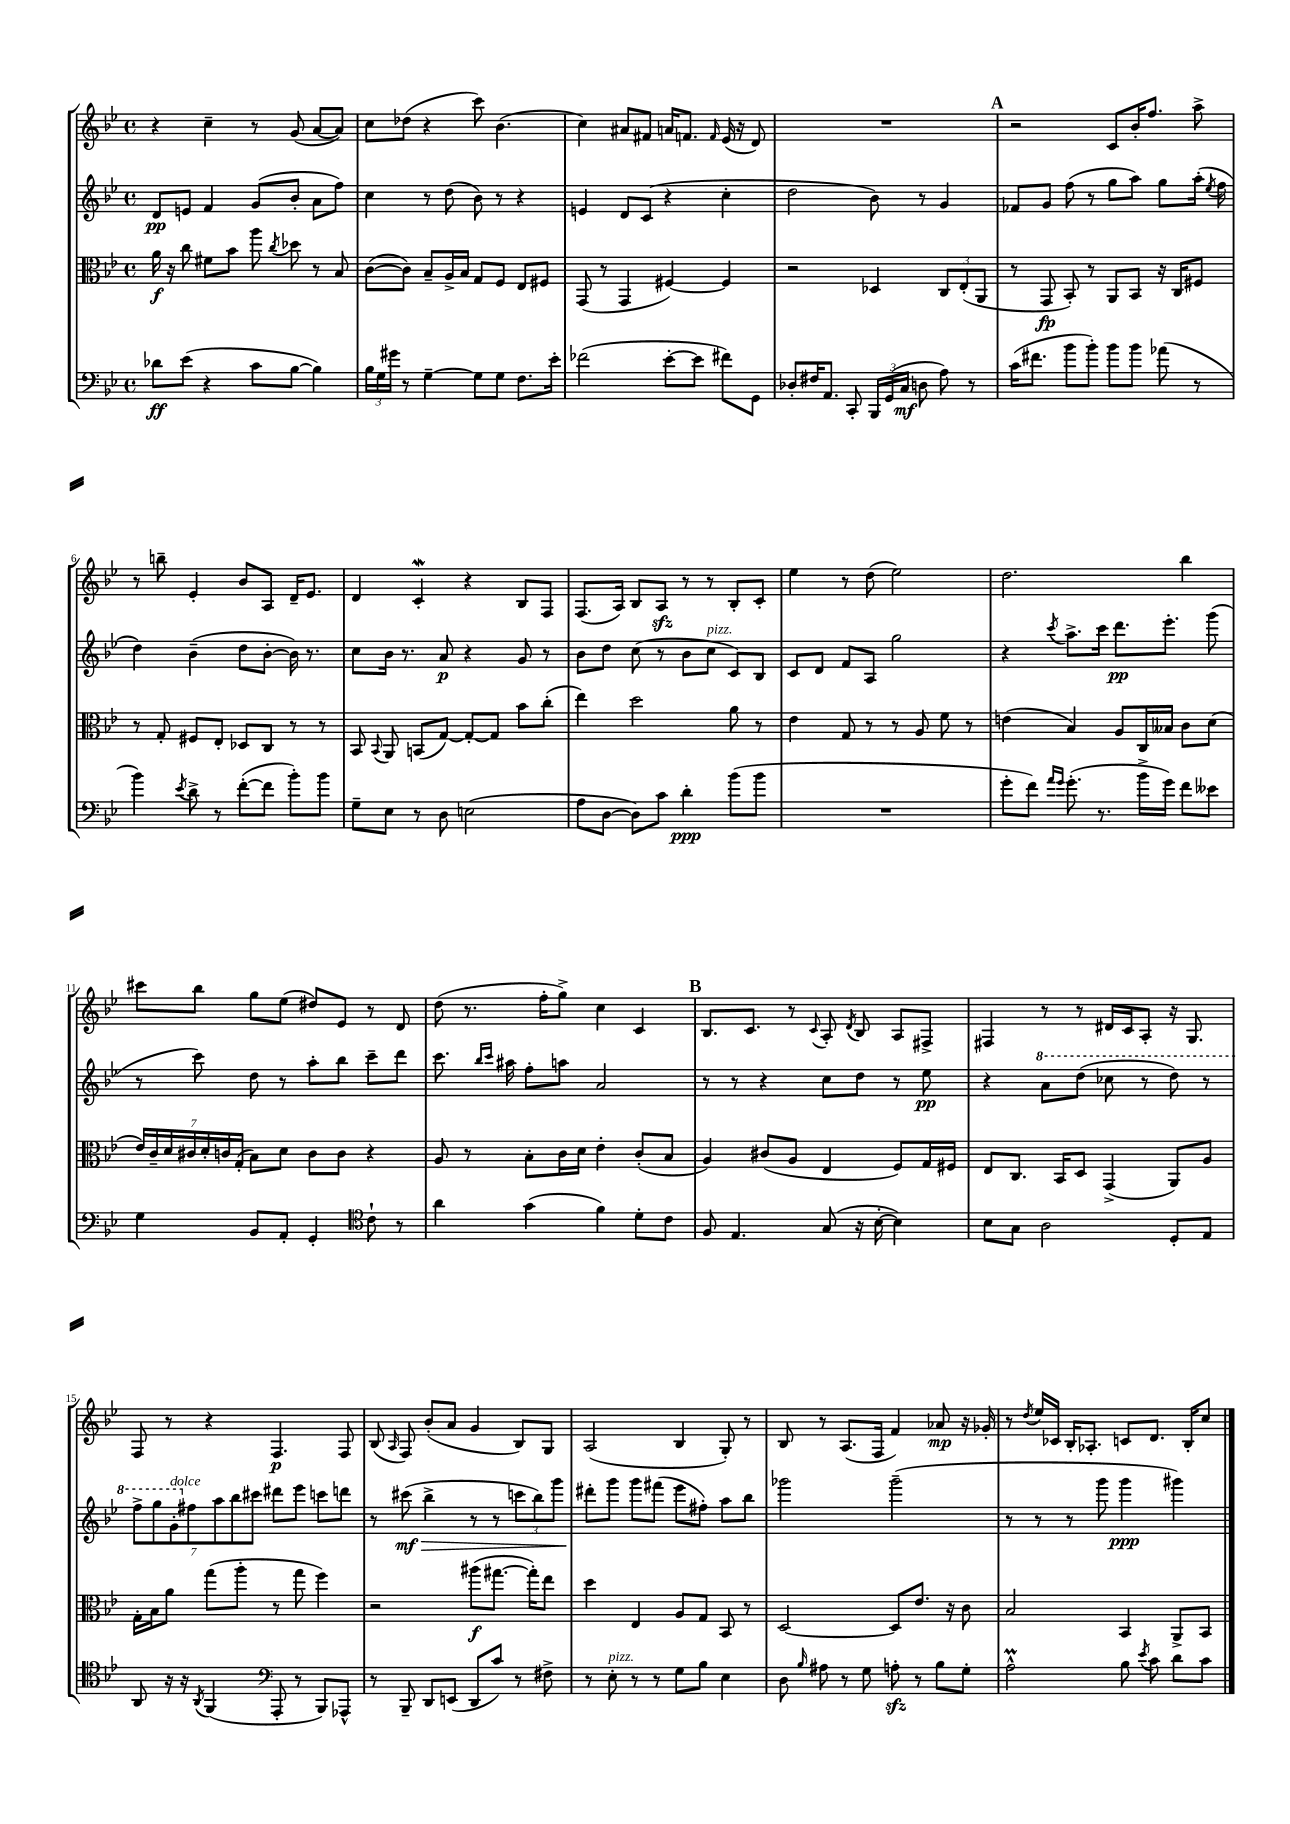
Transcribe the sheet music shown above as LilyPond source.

<<
\new StaffGroup <<
\new Staff = "s0" {
    \clef treble \key bes \major \defaultTimeSignature \time 4/4
    \autoBeamOff r4 c''4-- r8 g'8( a'8[~ a'8]) |
    c''8[ des''8]( r4 c'''8) bes'4.( |
    c''4) ais'8[ fis'8] a'16[ f'8.] \grace { f'16 } ees'16( r16 d'8) |
    R1 |
    \mark \markup { \bold "A" } r2 c'8[ bes'16-. f''8.] a''8-> |
    r8 b''8-- ees'4-. bes'8[ a8] d'16[-- ees'8.] |
    d'4 c'4-.\mordent r4 bes8[ f8] |
    f8.[( a16]) bes8[ a8]\sfz r8 r8 bes8[-. c'8]-. |
    ees''4 r8 d''8( ees''2) |
    d''2. bes''4 |
    cis'''8[ bes''8] g''8[ ees''8]( dis''8[) ees'8] r8 d'8 |
    d''8( r8. f''16[-. g''8]->) c''4 c'4 |
    \mark \markup { \bold "B" } bes8.[ c'8.] r8 \appoggiatura { c'8 } a8-. \acciaccatura { d'8 } bes8 a8[ fis8]-> |
    fis4 r8 r8 dis'16[ c'16 a8]-. r16 g8. |
    f8 r8 r4 f4.\p f8 |
    bes8( \grace { a16 } f8) bes'8[-.( a'8] g'4 bes8[) g8] |
    a2( bes4 g8-.) r8 |
    bes8 r8 a8.[( f16] f'4) aes'8\mp r16 ges'16-. |
    r8 \acciaccatura { d''8 } ees''16[ ces'16] bes16[-. aes8.]-. c'8[ d'8.] bes16[-. c''8] \bar "|." |
}
\new Staff = "s1" {
    \clef treble \key bes \major \defaultTimeSignature \time 4/4
    \autoBeamOff d'8[\pp e'8] f'4 g'8[( bes'8]-. a'8[ f''8]) |
    c''4 r8 d''8( bes'8) r8 r4 |
    e'4 d'8[ c'8]( r4 c''4-. |
    d''2 bes'8) r8 g'4 |
    \mark \markup { \bold "A" } fes'8[ g'8] f''8( r8 g''8[ a''8]) g''8[ a''16]-.( \acciaccatura { ees''8 } f''16 |
    d''4) bes'4--( d''8[ bes'8]~-. bes'16) r8. |
    c''8[ bes'16] r8. a'8\p r4 g'8 r8 |
    bes'8[ d''8] c''8( r8 bes'8[ c''8]^\markup { \italic "pizz." } c'8[) bes8] |
    c'8[ d'8] f'8[ a8] g''2 |
    r4 \acciaccatura { c'''8 } a''8.[-> c'''16] d'''8.[\pp ees'''8.]-. g'''8( |
    r8 c'''8) d''8 r8 a''8[-. bes''8] c'''8[-- d'''8] |
    c'''8. \grace { bes''16[ c'''16] } ais''16 f''8[-. a''8] a'2 |
    \mark \markup { \bold "B" } r8 r8 r4 c''8[ d''8] r8 ees''8\pp |
    r4 \ottava #1 a''8[ d'''8]( ces'''8 r8 d'''8) r8 |
    \tuplet 7/4 { f'''8[-> g'''8 g''8-.^\markup { \italic "dolce" } \ottava #0 fis''8 a''8 bes''8 cis'''8] } dis'''8[ ees'''8] c'''8[ d'''8] |
    r8 cis'''8\mf\>( bes''4-> r8 r8 \tuplet 3/2 { c'''8[ bes''8) g'''8] } |
    dis'''8[-.\! g'''8] g'''8[ fis'''8]( ees'''8[ fis''8]-.) a''8[ bes''8] |
    ges'''2 ges'''2--( |
    r8 r8 r8 g'''8 g'''4\ppp gis'''4) \bar "|." |
}
\new Staff = "s2" {
    \clef alto \key bes \major \defaultTimeSignature \time 4/4
    \autoBeamOff a'16\f r16 c''8 fis'8[ bes'8] a''8 \acciaccatura { c''8 } des''8 r8 bes8 |
    c'8[~( c'8]) bes8[-- a16-> bes16] g8[ f8] ees8[ fis8] |
    g,8( r8 g,4 fis4~) fis4 |
    r2 des4 \tuplet 3/2 { c8[ ees8-.( a,8] } |
    \mark \markup { \bold "A" } r8 g,8\fp bes,8-.) r8 a,8[ bes,8] r16 c16[ fis8] |
    r8 g8-. fis8[ ees8]-. des8[ c8] r8 r8 |
    bes,8 \appoggiatura { bes,8 } a,8 b,8[( g8]~) g8[~-. g8] bes'8[ c''8]-.( |
    ees''4) d''2 a'8 r8 |
    ees'4 g8 r8 r8 a8 f'8 r8 |
    e'4( bes4) a8[ c16 beses16] c'8[ d'8]( |
    \tuplet 7/4 { ees'16[) c'16-- d'16 cis'16 d'16-. c'16 g16]-.( } bes8[) d'8] c'8[ c'8] r4 |
    a8 r8 bes8[-. c'16 d'16] ees'4-. c'8[-.( bes8] |
    \mark \markup { \bold "B" } a4) cis'8[( a8] ees4 f8[) g16 fis16] |
    ees8[ c8.] bes,16[ d8] g,4->( a,8[) a8] |
    g16[-. bes16 a'8] g''8[( a''8]-. r8 g''8 f''4) |
    r2 ais''8[\f( gis''8.]~ gis''16[-.) ees''8] |
    d''4 ees4 a8[ g8] bes,8 r8 |
    d2~ d8[ ees'8.] r16 c'8 |
    bes2 bes,4 a,8[-> bes,8] \bar "|." |
}
\new Staff = "s3" {
    \clef bass \key bes \major \defaultTimeSignature \time 4/4
    \autoBeamOff des'8[\ff ees'8]( r4 c'8[ bes8]~ bes4) |
    \tuplet 3/2 { bes16[ g16 gis'16] } r8 g4~-- g8[ g8] f8.[ ees'16]-. |
    fes'2( ees'8[~-. ees'8] fis'8[) g,8] |
    des8[-. fis16 a,8.] c,8-. \tuplet 3/2 { bes,,16[ g,16( c16]\mf } d8 a8) r8 |
    \mark \markup { \bold "A" } c'16[( fis'8.] bes'8[ bes'8]-.) bes'8[ bes'8] aes'8( r8 |
    bes'4) \acciaccatura { ees'8 } d'8-> r8 f'8[~-.( f'8] bes'8[-.) bes'8] |
    g8[-- ees8] r8 d8 e2( |
    a8[ d8]~ d8[) c'8] d'4-.\ppp bes'8[( bes'8] |
    R1 |
    g'8[-. f'8]) \grace { a'16[ g'16] } g'8.-.( r8. bes'16[-> g'16]) f'8[ eeses'8] |
    g4 bes,8[ a,8]-. g,4-. \clef tenor c'8-! r8 |
    a'4 g'4( f'4) d'8[-. c'8] |
    \mark \markup { \bold "B" } f8 ees4. g8( r16 bes16~-. bes4) |
    bes8[ g8] a2 d8[-. ees8] |
    a,8 r16 r16 \acciaccatura { a,8 } f,4( \clef bass a,,8-. r8 bes,,8[) aes,,8]-^ |
    r8 bes,,8-- d,8[ e,8]( d,8[ c'8]) r8 fis8-> |
    r8 ees8-.^\markup { \italic "pizz." } r8 r8 g8[ bes8] ees4 |
    d8 \grace { bes16 } ais8 r8 g8 a8-.\sfz r8 bes8[ g8]-. |
    a2-^\prall bes8 \acciaccatura { ees'8 } c'8 d'8[ c'8] \bar "|." |
}
>>
>>
